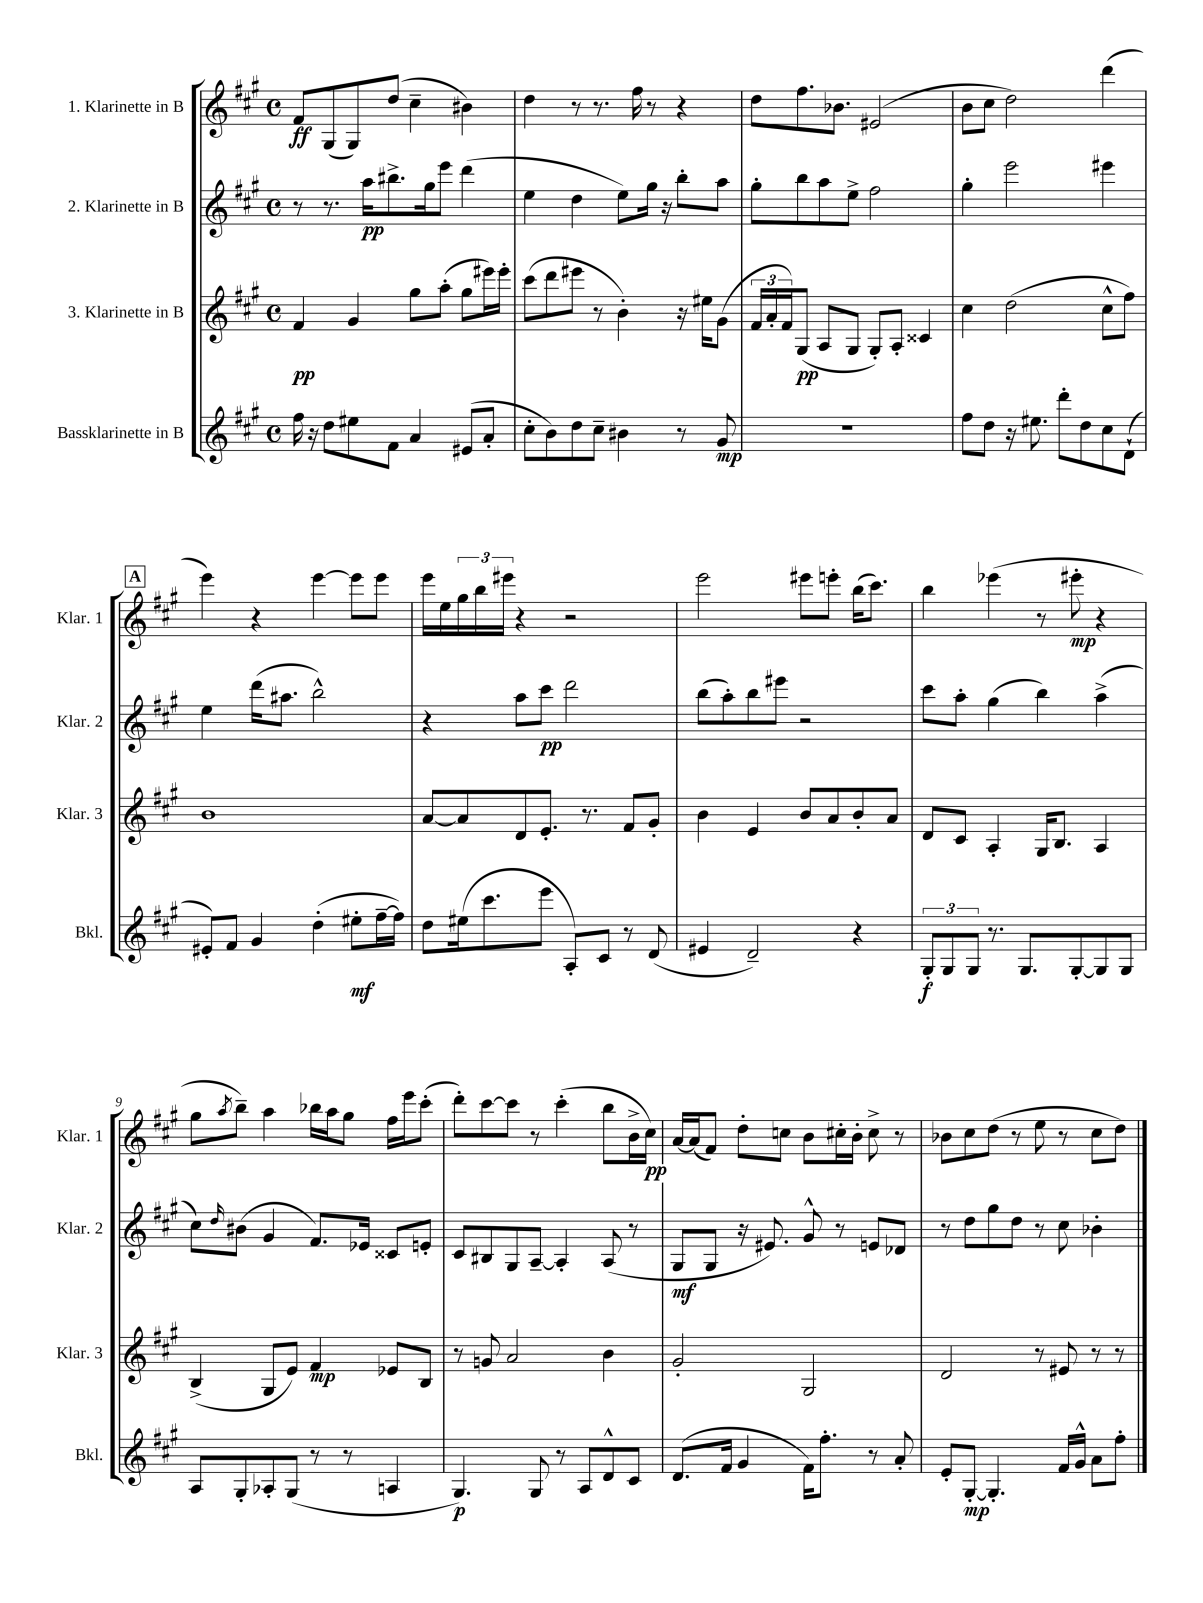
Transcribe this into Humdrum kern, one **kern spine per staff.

**kern	**kern	**kern	**kern
*staff4	*staff3	*staff2	*staff1
*clefG2	*clefG2	*clefG2	*clefG2
*k[f#c#g#]	*k[f#c#g#]	*k[f#c#g#]	*k[f#c#g#]
*M4/4	*M4/4	*M4/4	*M4/4
*met(c)	*met(c)	*met(c)	*met(c)
16ff#	4f#	8r	8f#
16r	.	.	.
8dd	.	8.r	(8G#
8ee#	4g#	.	8G#)
.	.	16aa	.
8f#	.	8.bb#^	(8dd
4a	8gg#	.	4cc#~
.	.	16gg#	.
.	(8aa'	8eee	.
(8e#	8gg#	(4ddd	4b#)
8a'	16eee#)	.	.
.	16eee#'	.	.
=	=	=	=
8cc#'	(8ccc#	4ee	4dd
8b)	8ddd	.	.
8dd	8eee#	4dd	8r
8cc#~	8r	.	8.r
4b#	4b')	8ee)	.
.	.	.	16ff#
.	.	16gg#	8r
.	.	16r	.
8r	16r	8bb'	4r
.	16ee#	.	.
8g#	(8g#	8aa	.
=	=	=	=
1r	24f#	8gg#'	8dd
.	24a'	.	.
.	24f#)	.	.
.	(8G#	8bb	8.ff#
.	8A	8aa	.
.	.	.	8.b-
.	8G#	8ee^	.
.	8G#')	2ff#	(2e#
.	8A'	.	.
.	4c##	.	.
=	=	=	=
8ff#	4cc#	4gg#'	8b
8dd	.	.	8cc#
16r	(2dd	2eee	2dd)
8.ee#	.	.	.
8ddd'	.	.	.
8dd	.	.	.
8cc#	8cc#^^	4eee#	(4ddd
(8d`	8ff#)	.	.
=	=	=	=
8e#')	1b	4ee	4eee)
8f#	.	.	.
4g#	.	(16ddd	4r
.	.	8.aa#	.
(4dd'	.	2bb^^)	[4eee
8ee#'	.	.	8eee]
[16ff#~	.	.	8eee
16ff#])	.	.	.
=	=	=	=
8dd	[8a	4r	16eee
.	.	.	16ee
(16ee#	8a]	.	24gg#
.	.	.	24bb
8.ccc#	.	.	.
.	.	.	24eee#
.	8d	8aa	4r
8eee	8.e'	8ccc#	.
8A')	.	2ddd	2r
.	8.r	.	.
8c#	.	.	.
8r	8f#	.	.
(8d	8g#'	.	.
=	=	=	=
4e#	4b	(8bb	2eee
.	.	8aa')	.
2d~)	4e	8bb	.
.	.	8eee#	.
.	8b	2r	8eee#
.	8a	.	8eee'
4r	8b'	.	(16bb
.	.	.	8.ccc#)
.	8a	.	.
=	=	=	=
12G#'	8d	8ccc#	4bb
12G#	.	.	.
.	8c#	8aa'	.
12G#	.	.	.
8.r	4A'	(4gg#	(4eee-
8.G#	.	.	.
.	16G#	4bb)	8r
.	8.B	.	.
[8G#'	.	.	8eee#'
8G#]	4A	(4aa^	4r
8G#	.	.	.
=	=	=	=
8A	(4B^	8cc#)	8gg#
.	.	16qqdd	8qaa
8G#'	.	(8b#	8bb~)
8A-'	8G#	4g#	4aa
(8G#	8e)	.	.
8r	4f#	8.f#)	16bb-
.	.	.	16aa
8r	.	.	8gg#
.	.	16e-	.
4A	8e-	8c##	16ff#
.	.	.	16eee
.	8B	8e'	(8ccc#'
=	=	=	=
4.G#)	8r	8c#	8ddd')
.	8g	8B#	[8ccc#
.	2a	8G#	8ccc#]
8G#	.	[8A~	8r
8r	.	4A']	(4ccc#'
8A	.	.	.
8d^^	4b	(8A	8bb
8c#	.	8r	16b^
.	.	.	16cc#)
=	=	=	=
(8.d	2g#'	8G#	[16a
.	.	.	(16a]
.	.	8G#	8f#)
16f#	.	.	.
4g#	.	16r	8dd'
.	.	8.e#)	.
.	.	.	8cc
16f#)	2G#	8g#^^	8b
8.ff#'	.	.	.
.	.	8r	16cc#'
.	.	.	16b'
8r	.	8e	8cc#^
8a'	.	8d-	8r
=	=	=	=
8e'	2d	8r	8b-
[8G#'	.	8dd	8cc#
4.G#']	.	8gg#	(8dd
.	.	8dd	8r
.	8r	8r	8ee
16f#	8e#	8cc#	8r
16g#^^	.	.	.
8a	8r	4b-'	8cc#
8ff#'	8r	.	8dd)
==	==	==	==
*-	*-	*-	*-
